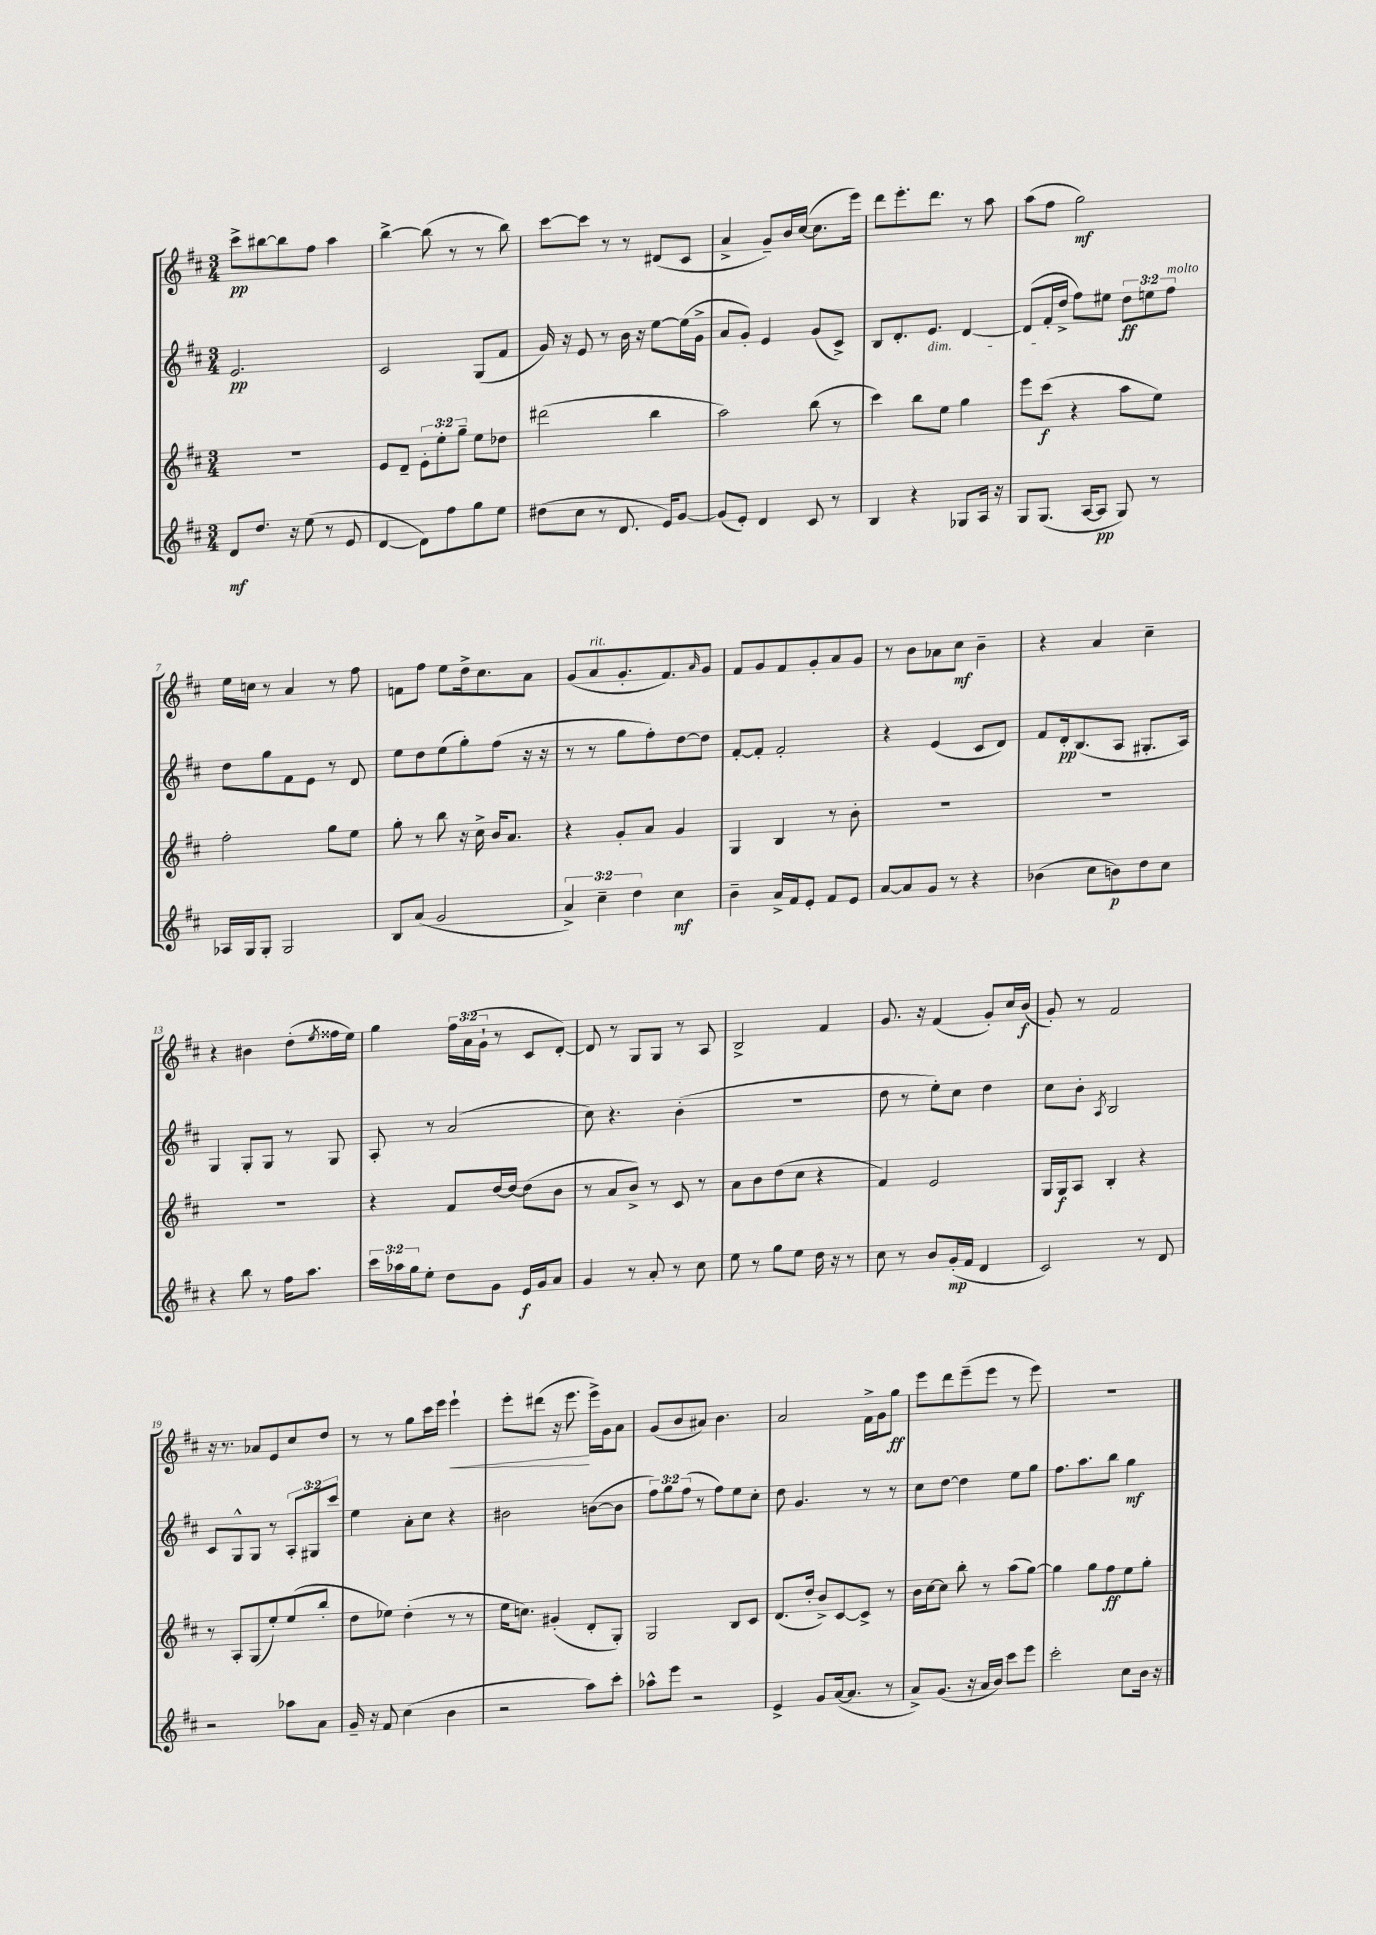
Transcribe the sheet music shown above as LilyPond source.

<<
\new StaffGroup <<
\new Staff = "s0" {
    \clef treble \key d \major \numericTimeSignature \time 3/4 \override Staff.TupletNumber.text = #tuplet-number::calc-fraction-text
    cis'''8->\pp bis''8~ bis''8 fis''8 a''4 |
    b''4~-> b''8( r8 r8 b''8) |
    cis'''8~ cis'''8 r8 r8 dis'8( cis'8 |
    a'4-> g'8--) b'16 cis''16~( cis''8. e'''16) |
    d'''8 e'''8.-. d'''8. r8 a''8 |
    a''8( fis''8 g''2\mf) |
    e''16 c''16 r8 a'4 r8 fis''8 |
    f'8 fis''8 e''8 d''16-> cis''8. a'8 |
    g'8( a'8^\markup { \italic "rit." } g'8.-. fis'8.) \grace { a'16 } g'8 |
    fis'8 g'8 fis'8 g'8-. a'8 g'8 |
    r8 b'8 aes'8 cis''8\mf b'4-- |
    r4 a'4 cis''4-- |
    r4 bis'4 d''8-.( \acciaccatura { e''8 } fisis''16 e''16) |
    g''4 \tuplet 3/2 { fis''16 a'16( g'16-! } r8 cis'8 d'8~-.) |
    d'8 r8 g8 g8 r8 a8 |
    b2-> fis'4 |
    g'8. r16 fis'4( g'8-.) cis''16 b'16\f( |
    g'8-.) r8 fis'2 |
    r16 r8. aes'8 e'8 cis''8 d''8 |
    r8 r8 g''8 cis'''16 e'''16 e'''4-!\< |
    e'''8-. dis'''8( r16 e'''8.\! e'''16->) g'16 a'8 |
    g'8( b'8 ais'8) b'4. |
    a'2 fis'16-> g'16 g''8\ff |
    e'''8 d'''8 e'''8--( e'''8 r8 e'''8) |
    R2. \bar "|." |
}
\new Staff = "s1" {
    \clef treble \key d \major \numericTimeSignature \time 3/4 \override Staff.TupletNumber.text = #tuplet-number::calc-fraction-text
    e'2.\pp |
    cis'2 g8( fis'8 |
    g'16) r16 e'8 r8 b'16 r16 e''8~ e''16( g'16-> |
    a'8 g'8-.) e'4 g'8( cis'8->) |
    b8 d'8.-. e'8.\dim d'4~ |
    d'8( fis'16-. d''16->\! fis''8) eis''8 \tuplet 3/2 { d''8\ff e''8 fis''8^\markup { \italic "molto" } } |
    d''8 g''8 fis'8 e'8 r8 d'8 |
    e''8 d''8 e''8( g''8-.) fis''8( r16 r16 |
    r8 r8 g''8 fis''8-.) d''8~ d''8 |
    fis'8~-. fis'8-. fis'2-. |
    r4 e'4( cis'8 d'8) |
    fis'8 d'16-.\pp b8.( a8 gis8.-. a16) |
    g4 g8-. g8 r8 g8 |
    a8-. r8 a'2( |
    cis''8) r4. b'4-.( |
    R2. |
    d''8 r8 e''8-.) cis''8 d''4 |
    cis''8 b'8-. \acciaccatura { a8 } b2 |
    cis'8 g8-^ g8 r8 \tuplet 3/2 { a8-. gis8 cis'''8 } |
    e''4 a'8-. cis''8 r4 |
    bis'2 b'8~( b'8 |
    \tuplet 3/2 { fis''8) g''8 fis''8( } r8 fis''8) e''8 cis''8-. |
    d''8 g'4. r8 r8 |
    cis''8 d''8~ d''4 e''8 g''8 |
    fis''8. a''8. b''8 g''4\mf \bar "|." |
}
\new Staff = "s2" {
    \clef treble \key d \major \numericTimeSignature \time 3/4 \override Staff.TupletNumber.text = #tuplet-number::calc-fraction-text
    R2. |
    e'8 d'8-- \tuplet 3/2 { e'8-. e''8-. g''8-- } e''8 des''8 |
    dis'''2( b''4 |
    a''2) b''8( r8 |
    cis'''4) b''8 e''8 g''4 |
    e'''8 cis'''8\f( r4 a''8 e''8) |
    fis''2-. g''8 e''8 |
    g''8-. r8 b''8 r16 cis''16-> b'16 a'8. |
    r4 g'8-. a'8 g'4 |
    g4 b4 r8 b'8-. |
    R2. |
    R2. |
    R2. |
    r4 fis'8 d''16~ d''16~ d''8( b'8 |
    r8 a'8 b'8->) r8 cis'8 r8 |
    a'8 b'8 d''8( cis''8 r4 |
    fis'4) e'2 |
    g16 g16\f a8 b4-. r4 |
    r8 a8-. g8( e''8-.) e''8( b''8-. |
    d''8 ees''8) d''4-.( r8 r8 |
    e''16 c''8.) gis'4-.( d'8-. g8-.) |
    g2 b8 cis'8 |
    d'8.( d''16-. b'8->) cis'8~ cis'8-> r8 |
    b'16 cis''16~ cis''8 b''8-. r8 a''8( g''8~) |
    g''4 g''8 fis''8\ff e''8 g''8-. \bar "|." |
}
\new Staff = "s3" {
    \clef treble \key d \major \numericTimeSignature \time 3/4 \override Staff.TupletNumber.text = #tuplet-number::calc-fraction-text
    d'8\mf d''8. r16 e''8( r8 e'8 |
    d'4~ d'8) fis''8 g''8 e''8 |
    dis''8( cis''8 r8 d'8. e'16) g'8~ |
    g'8( e'8-.) d'4 cis'8 r8 |
    b4 r4 ges8 a16 r16 |
    g8 g8.( a16~ a8\pp g8) r8 |
    aes16 g16 g8-. g2 |
    b8 a'8( g'2 |
    \tuplet 3/2 { a'4->) cis''4-- d''4 } cis''4\mf |
    b'4-- a'16-> fis'16 e'8-. fis'8 e'8 |
    a'8~ a'8 g'8 r8 r4 |
    bes'4( cis''8 b'8\p) d''8 cis''8 |
    r4 b''8 r8 fis''16 a''8. |
    \tuplet 3/2 { cis'''16 aes''16 g''16 } e''8-. d''8 g'8 e'16\f g'16 a'8 |
    g'4 r8 a'8-. r8 cis''8 |
    e''8 r8 g''8 e''8 d''16 r16 r8 |
    cis''8 r8 b'8 g'16-.\mp( fis'16 d'4 |
    cis'2) r8 d'8 |
    r2 aes''8 a'8 |
    g'16-- r16 fis'8 cis''4( b'4 |
    r2 a''8) cis'''8-. |
    aes''8-^ e'''8 r2 |
    e'4-> g'8 a'16~( a'8. r8 |
    a'8->) g'8.( r16 a'16 b'16) cis'''8 e'''8 |
    cis'''2-. cis''8 b'16 r16 \bar "|." |
}
>>
>>
